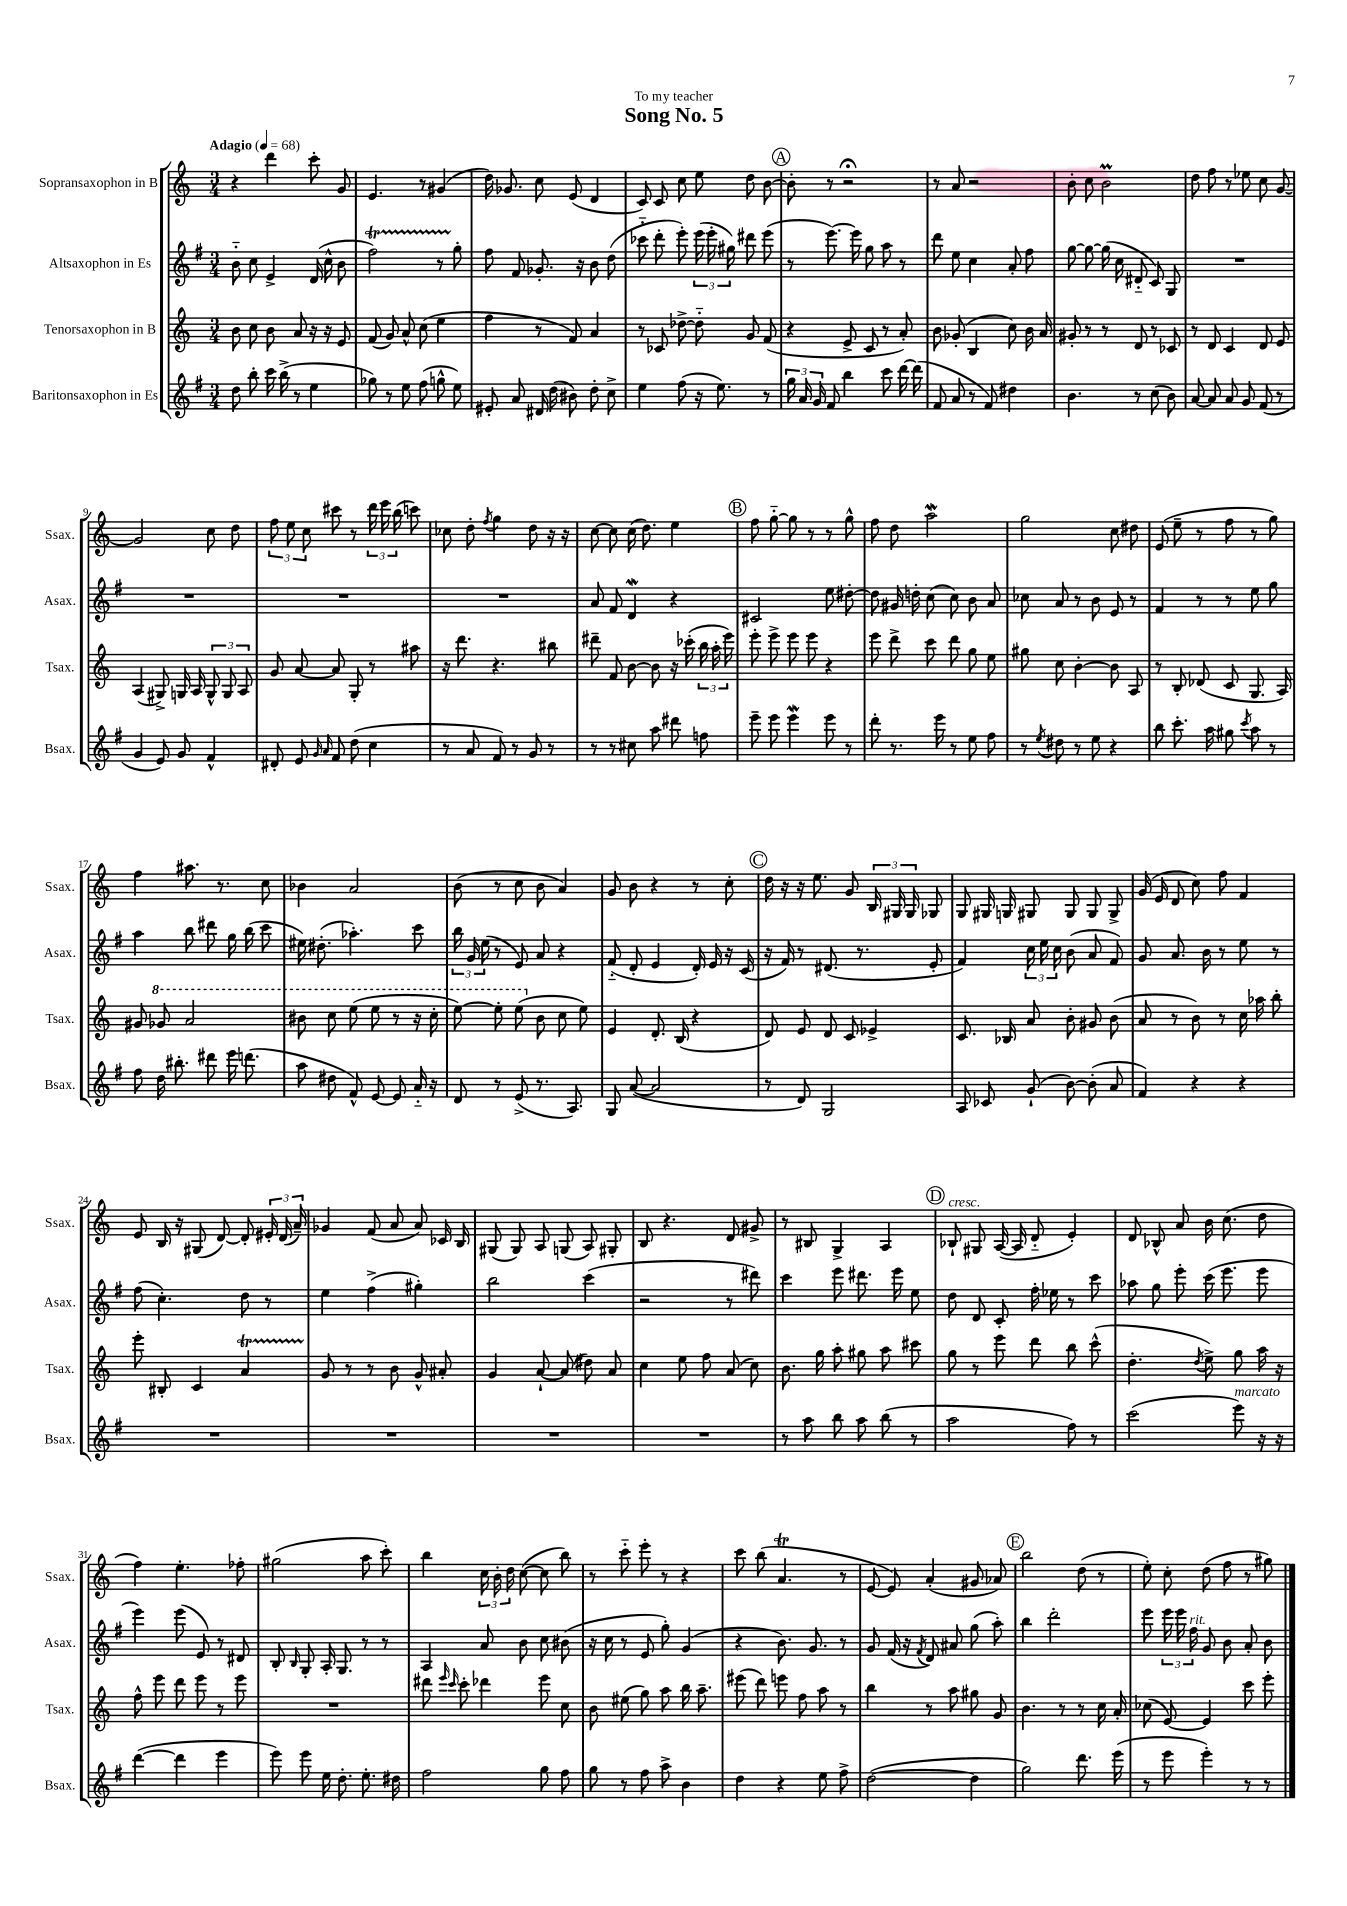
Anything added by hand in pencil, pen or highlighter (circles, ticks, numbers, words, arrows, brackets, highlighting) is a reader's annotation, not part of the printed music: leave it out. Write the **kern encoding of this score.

**kern	**kern	**kern	**kern
*staff4	*staff3	*staff2	*staff1
*clefG2	*clefG2	*clefG2	*clefG2
*k[f#]	*k[]	*k[f#]	*k[]
*M3/4	*M3/4	*M3/4	*M3/4
*MM68	*MM68	*MM68	*MM68
8dd	8b	8b'~	4r
8bb'	8cc	8cc	.
16ccc	8b	4e^	4ddd
(16bb^	.	.	.
8r	8a	.	.
4ee	16r	(16d	8ccc'
.	16r	16cc^^	.
.	8e	8b	8g
=	=	=	=
8gg-)	(8f	2ff#)	4.e
8r	8g)	.	.
8ee	8a^^	.	.
(8ff#	(8cc	.	8r
8gg^^	4ee	8r	(4g#
8ee)	.	8gg'	.
=	=	=	=
8e#'	4ff	8ff#	16dd)
.	.	.	8.g-
8a	.	8f#	.
16d#	8r	8.g-'	8cc
(16dd	.	.	.
8b#)	8f)	.	(8e
.	.	16r	.
8dd'	4a	8b	4d
8cc^	.	(8dd	.
=	=	=	=
4ee	8r	8ccc-'~	8c)
.	8c-	8ddd'	8c
(8ff#	[8dd-^	8eee')	8cc
16r	8dd-'~]	(24eee	8ee
.	.	24eee'	.
8.ee)	.	.	.
.	.	24gg#)	.
.	8g	8ddd#	8dd
8r	(8f	(8eee	[8b
=	=	=	=
24gg	4r	8r	8b']
24a	.	.	.
24g	.	.	.
8f#	.	[8.eee)	8r
4bb	8e^	.	2r;
.	.	16eee]	.
.	8c	8gg	.
8ccc	8r	8aa	.
[16ddd	8a')	8r	.
(16ddd]	.	.	.
=	=	=	=
8f#	8b	8ddd	8r
8a	(8g-'	8ee	8a
8r	4B	4cc	2r
8f#)	.	.	.
4dd#	8cc)	8a'	.
.	16b	8ff#	.
.	16a	.	.
=	=	=	=
4.b	8g#'	[8gg	8b'
.	8r	8gg_	8cc
.	8r	(16gg]	2b
.	.	16cc	.
8r	8d	8d#'~	.
(8cc	8r	8c)	.
8b)	8c-	8G	.
=	=	=	=
[8a	8r	2.r	8dd
8a]	8d	.	8ff
8a	4c	.	8r
8g	.	.	8ee-
(8f#	8d	.	8cc
8r	8e	.	[8g
=	=	=	=
4g	(4A	2.r	2g]
8e)	8G#^)	.	.
8g	16G	.	.
.	16A	.	.
4f#^^	12G^^	.	8cc
.	12G	.	.
.	.	.	8dd
.	12A	.	.
=	=	=	=
8d#'	8g	2.r	12ff
.	.	.	12ee
8e	[8a	.	.
.	.	.	12cc
16qqg	.	.	.
16qqa	.	.	.
8f#	8a]	.	8ccc#
(8dd	8G'	.	8r
4cc	8r	.	24ddd
.	.	.	24eee
.	.	.	(24bb
.	8aa#	.	8ccc)
=	=	=	=
8r	16r	2.r	8cc-
.	8.ddd	.	.
8a	.	.	8dd'
.	.	.	8qff
8f#)	4.r	.	4gg
8r	.	.	.
8g	.	.	8dd
8r	8bb#	.	16r
.	.	.	16r
=	=	=	=
8r	8ddd#~	8a	[8cc
8r	8f	8f#	8cc]
8cc#	[8b	4d	(16cc
.	.	.	8.dd)
8aa	8b]	.	.
8ddd#	16r	4r	4ee
.	(16ccc-'	.	.
8ff	24bb	.	.
.	24aa'	.	.
.	24eee)	.	.
=	=	=	=
8eee~	8eee'	2c#	8ff
8eee	8eee^	.	[8gg'~
4eee	8eee	.	8gg]
.	8eee	.	8r
8eee	4r	8ee	8r
8r	.	[8dd#'	8gg^^
=	=	=	=
8ddd'	8eee	8dd#]	8ff
8.r	8ddd^	16g#	8dd
.	.	16dd'	.
.	8ccc	(8cc	2aa
16eee	.	.	.
8r	8ddd	8cc)	.
8ee	8gg	8b	.
8ff#	8ee	8a	.
=	=	=	=
8r	8gg#	8cc-	2gg
8qee	.	.	.
8dd#	8cc	8a	.
8r	[4b'	8r	.
8ee	.	8b	.
4r	8b]	8e	8cc
.	8A	8r	8dd#
=	=	=	=
8bb	8r	4f#	(8e
8.ccc'	8B'	.	8ee~
.	(8d-	8r	8r
16aa	.	.	.
8gg#	8c	8r	8ff
8qccc	.	.	.
8aa	8.G	8ee	8r
8r	.	8gg	8gg)
.	16A)	.	.
=	=	=	=
8ff#	8g#	4aa	4ff
16dd	8gg-	.	.
8.bb#'	.	.	.
.	2aa	8bb	8.aa#
8ddd#	.	8ddd#	.
.	.	.	8.r
16eee	.	16gg	.
(8.ddd	.	(16bb	.
.	.	8ccc	8cc
=	=	=	=
8aa	8bb#	16ee#)	4b-
.	.	(8.dd#'	.
8dd#	8ccc	.	.
8f#^^)	(8eee	4.aa-')	2a
[8e	8eee	.	.
8e]	8r	.	.
16a'~	16r	8ccc	.
16r	16ccc'	.	.
=	=	=	=
8d	[8eee)	24bb	(8b
.	.	24g	.
.	.	(24ee	.
8r	8eee']	8r	8r
(8e^	(8eee	8e)	8cc
8.r	8b	8a	8b
.	8cc	4r	4a)
8.A)	.	.	.
.	8ee)	.	.
=	=	=	=
8G	4e	(8f#'~	8g
([8a	.	8d'	8b
2a]	8.d'	4e	4r
.	(16B	.	.
.	4r	16d')	8r
.	.	16e	.
.	.	16r	8cc'
.	.	(16c	.
=	=	=	=
8r	8d)	16r	16dd
.	.	16f#)	16r
8d)	8e	8r	16r
.	.	.	8.ee
2G	8d	(8.d#	.
.	8c	.	8g
.	.	8.r	.
.	4e-^	.	24B
.	.	.	24G#
.	.	.	24G#
.	.	8e'	8G-
=	=	=	=
8A	8.c	4f#)	8G
8c-	.	.	16G#
.	16B-	.	16G
(8g`	8a	24cc	8G#
.	.	24ee	.
.	.	24cc	.
[8b)	8b'	(8b	8G#
(8b']	8g#	8a	8G#
8a	(8b	8f#)	8G#^
=	=	=	=
4f#)	8a	8g	(16g
.	.	.	16e
.	8r	8.a	8d
4r	8b)	.	8cc)
.	.	16b	.
.	8r	8r	8ff
4r	16cc	8ee	4f
.	16aa-	.	.
.	8bb'	8r	.
=	=	=	=
2.r	8eee'	(8ff#	8e
.	8B#'	4.cc')	16B
.	.	.	16r
.	4c	.	(8G#
.	.	.	[8d)
.	4a	8dd	8d']
.	.	8r	24e#'
.	.	.	(24d
.	.	.	24a~)
=	=	=	=
2.r	8g	4ee	4g-
.	8r	.	.
.	8r	(4ff#^	(8f
.	8b	.	8a
.	8g^^	4gg#')	8a)
.	8a#'	.	16c-
.	.	.	16B
=	=	=	=
2.r	4g	2bb	(8G#
.	.	.	8G#)
.	[8a`	.	8A
.	(8a]	.	(8G
.	8dd#)	(4ccc	8A)
.	8a	.	8G#'
=	=	=	=
2.r	4cc	2r	8B
.	.	.	4.r
.	8ee	.	.
.	8ff	.	.
.	(8a	8r	8d
.	8cc)	8ddd#)	8g#^
=	=	=	=
8r	8.b	4ccc	8r
8aa	.	.	8B#
.	16gg	.	.
8bb	8aa'	8eee	4G^
8aa	8gg#	8.ddd#	.
(8bb	8aa	.	4A
.	.	16eee	.
8r	8ccc#	8ee	.
=	=	=	=
2aa	8gg	8dd	8B-`
.	8r	8d	8G#
.	8eee	8c'	([16A
.	.	.	16A]
.	8ddd	16ff#'	8d'~
.	.	16ee-	.
8ff#)	8bb	8r	4e')
8r	(8ccc^^	8ccc	.
=	=	=	=
(2ccc	4.dd'	8aa-	8d
.	.	8gg	8B-^^
.	.	8eee'	8a
.	8qdd	.	.
.	8ee^)	(16ccc	16b
.	.	8.eee	(8.cc
8eee)	8gg	.	.
16r	16aa	8eee	8dd
16r	16r	.	.
=	=	=	=
([4ddd	8ff^^	4eee)	4ff)
.	8eee	.	.
4ddd]	8ddd	(8eee	4.ee'
.	8eee	8e)	.
4eee	8r	8r	.
.	8eee	8d#	8ff-'
=	=	=	=
8eee)	2.r	8B'	(2gg#
.	.	16qqB	.
8eee	.	8G'	.
16ee	.	16A'	.
8.dd'	.	8.G	.
8.ee'	.	8r	8aa
.	.	8r	8ccc')
16dd#	.	.	.
=	=	=	=
2ff#	8ddd#	4A	4bb
.	16qqeee	.	.
.	16qqccc	.	.
.	8ccc'	.	.
.	4ddd-	8a	24cc
.	.	.	24b'
.	.	.	24dd
.	.	8b	([8cc
8gg	8eee	8cc	8cc]
8ff#	8cc	(8b#	8bb)
=	=	=	=
8gg	8b	16r	8r
.	.	16cc	.
8r	(8ee#	8r	8ccc'~
8ff#	8gg)	8e	8eee'
8aa^	8aa	8gg')	8r
4b	16bb	(4g	4r
.	8.aa~	.	.
=	=	=	=
4dd	(8eee#	4r	8ccc
.	8ddd)	.	(8bb
4r	8eee	8.b)	4.a
.	8ff	.	.
.	.	8.g	.
8ee	8aa	.	.
8ff#^	8r	8r	8r
=	=	=	=
([2dd	4bb	8g	[8e
.	.	(16f#	8e])
.	.	16r	.
.	.	8qf#	.
.	8r	8d)	(4a'
.	8aa	8a#	.
4dd]	8gg#	(8gg	8g#
.	8g	8aa')	8a-)
=	=	=	=
2gg)	4.b	4bb	2bb
.	.	2ddd'	.
.	8r	.	.
8.ddd	8r	.	(8dd
.	16cc	.	8r
(16eee	16a'	.	.
=	=	=	=
8r	(8cc-	8eee	8ee')
8eee	[8e)	24eee	8cc'
.	.	24eee	.
.	.	24ff#	.
4eee')	4e]	8g	(8dd
.	.	8b	8ff
8r	8ccc	8a'	8r
8r	8eee'	8b	8gg#)
==	==	==	==
*-	*-	*-	*-
